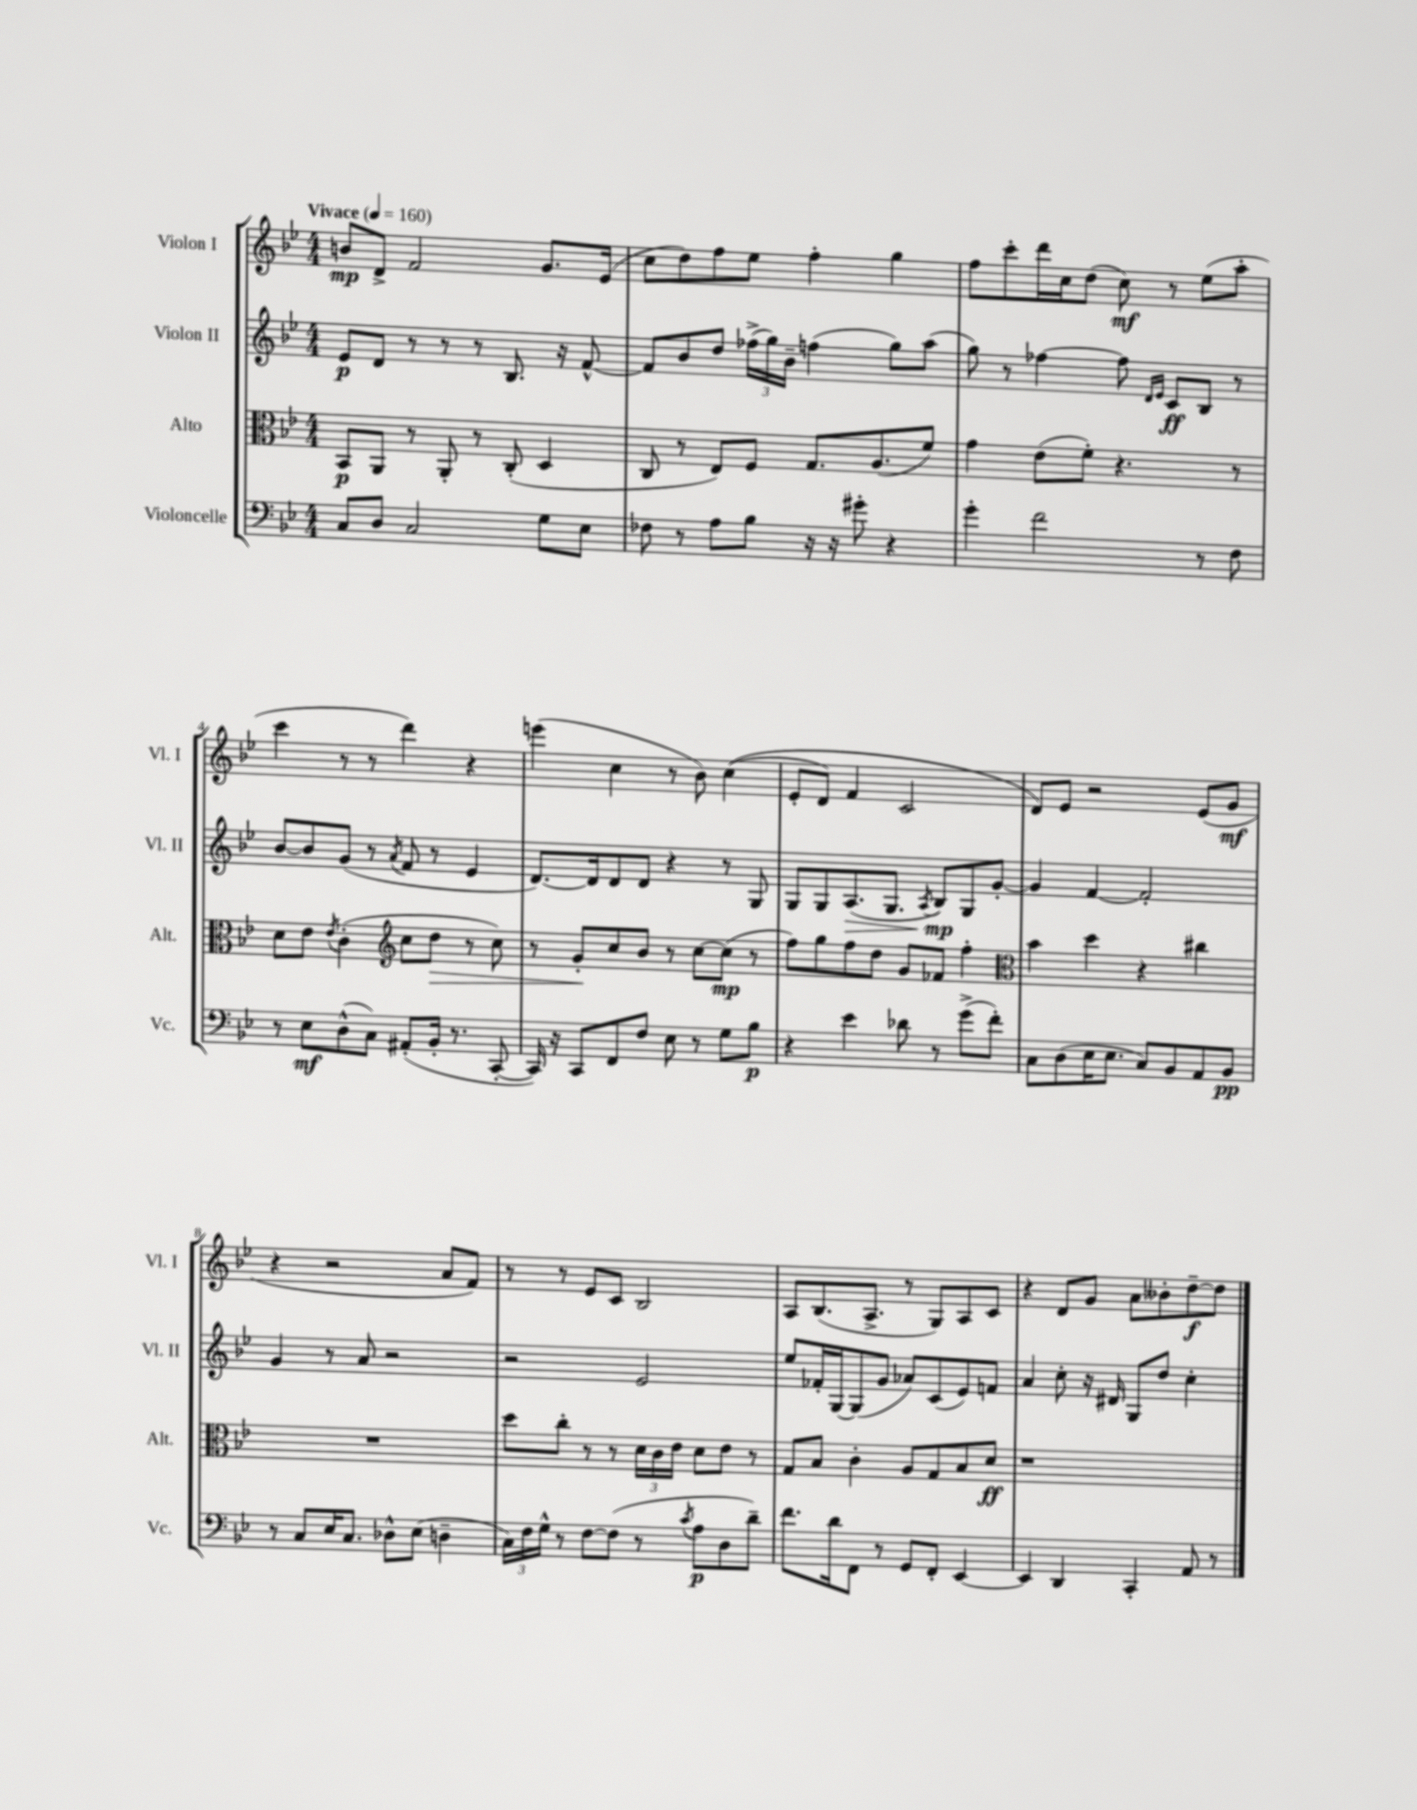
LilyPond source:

<<
\new StaffGroup <<
\new Staff = "s0" \with { instrumentName = "Violon I" shortInstrumentName = "Vl. I" } {
    \clef treble \key bes \major \numericTimeSignature \time 4/4 \tempo "Vivace" 4 = 160
    \autoBeamOff b'8[\mp d'8]-> f'2 g'8.[ ees'16]( |
    c''8[ d''8) f''8 ees''8] f''4-. g''4 |
    f''8[ c'''8-. d'''16 c''16 d''8]( c''8\mf) r8 ees''8[( a''8]-. |
    c'''4 r8 r8 d'''4) r4 |
    e'''4( c''4 r8 bes'8) c''4(\( |
    ees'8[-. d'8]) f'4 c'2 |
    d'8[\) ees'8] r2 ees'8[( g'8]\mf |
    r4 r2 a'8[ f'8]) |
    r8 r8 ees'8[ c'8] bes2 |
    a8[ bes8.( a8.]-> r8 g8[) a8 c'8] |
    r4 d'8[ g'8] a'8[ beses'8-. d''8~--\f d''8] \bar "|." |
}
\new Staff = "s1" \with { instrumentName = "Violon II" shortInstrumentName = "Vl. II" } {
    \clef treble \key bes \major \numericTimeSignature \time 4/4
    \autoBeamOff ees'8[\p d'8] r8 r8 r8 bes8. r16 f'8~-^ |
    f'8[ bes'8 d''8] \tuplet 3/2 { fes''16[->( g''16) bes'16]-- } f''4( g''8[) a''8]( |
    g''8) r8 fes''4~ fes''8 \grace { d'16[ ees'16] } c'8[\ff bes8] r8 |
    bes'8[~ bes'8 g'8]( r8 \acciaccatura { a'8 } f'8 r8 ees'4 |
    d'8.[~) d'16 d'8 d'8] r4 r8 g8 |
    g8[ g8 a8.\>( g8.] \acciaccatura { a8 } bes8[\mp\!) g8 g'8]~-. |
    g'4 f'4~ f'2-. |
    g'4 r8 a'8 r2 |
    r2 ees'2 |
    ees''8[ fes'16-. g16~ g8( g'8] aes'8[) c'8( ees'8) f'8] |
    a'4 c''8-. r16 dis'16 g8[ d''8] c''4-. \bar "|." |
}
\new Staff = "s2" \with { instrumentName = "Alto" shortInstrumentName = "Alt." } {
    \clef alto \key bes \major \numericTimeSignature \time 4/4
    \autoBeamOff bes,8[\p a,8] r8 a,8-. r8 c8-.( d4 |
    c8 r8 ees8[) f8] g8.[ a8.( f'8]) |
    g'4 ees'8[( f'8]-.) r4. r8 |
    d'8[ ees'8] \acciaccatura { ees'8 } c'4-.( \clef treble c''8[ d''8]\> r8 c''8) |
    r8 g'8[-.\! c''8 bes'8] r8 c''8[~ c''8]\mp( r8 |
    f''8[) g''8 f''8 d''8] g'8[ fes'8] f''4-. |
    \clef alto bes'4 d''4 r4 cis''4 |
    R1 |
    d''8[ c''8]-. r8 r8 \tuplet 3/2 { d'16[ c'16 ees'16] } d'8[ ees'8] r8 |
    g8[ bes8] c'4-. a8[ g8 bes8 d'8]\ff |
    r1 \bar "|." |
}
\new Staff = "s3" \with { instrumentName = "Violoncelle" shortInstrumentName = "Vc." } {
    \clef bass \key bes \major \numericTimeSignature \time 4/4
    \autoBeamOff c8[ d8] c2 g8[ ees8] |
    fes8 r8 a8[ bes8] r16 r16 gis'8-. r4 |
    g'4-. f'2 r8 f8 |
    r8 ees8[\mf d8-^( c8]) ais,8[-.( bes,16]-. r8. c,8~-. |
    c,16) r16 c,8[ f,8 f8] ees8 r8 g8[ bes8]\p |
    r4 ees'4 des'8 r8 g'8[->( f'8]-.) |
    c8[ d8( ees16 ees8.] c8[) bes,8 a,8 bes,8]\pp |
    r8 c8[ ees16 c8.] des8[-^ ees8]( d4-- |
    \tuplet 3/2 { c16[) f16 g16]-^ } r8 f8[~ f8]( r8 \acciaccatura { c'8 } a8[\p d8 d'8]--) |
    f'8.[ d'16 f,8] r8 g,8[ f,8]-. ees,4~ |
    ees,4 d,4 c,4-. a,8 r8 \bar "|." |
}
>>
>>
